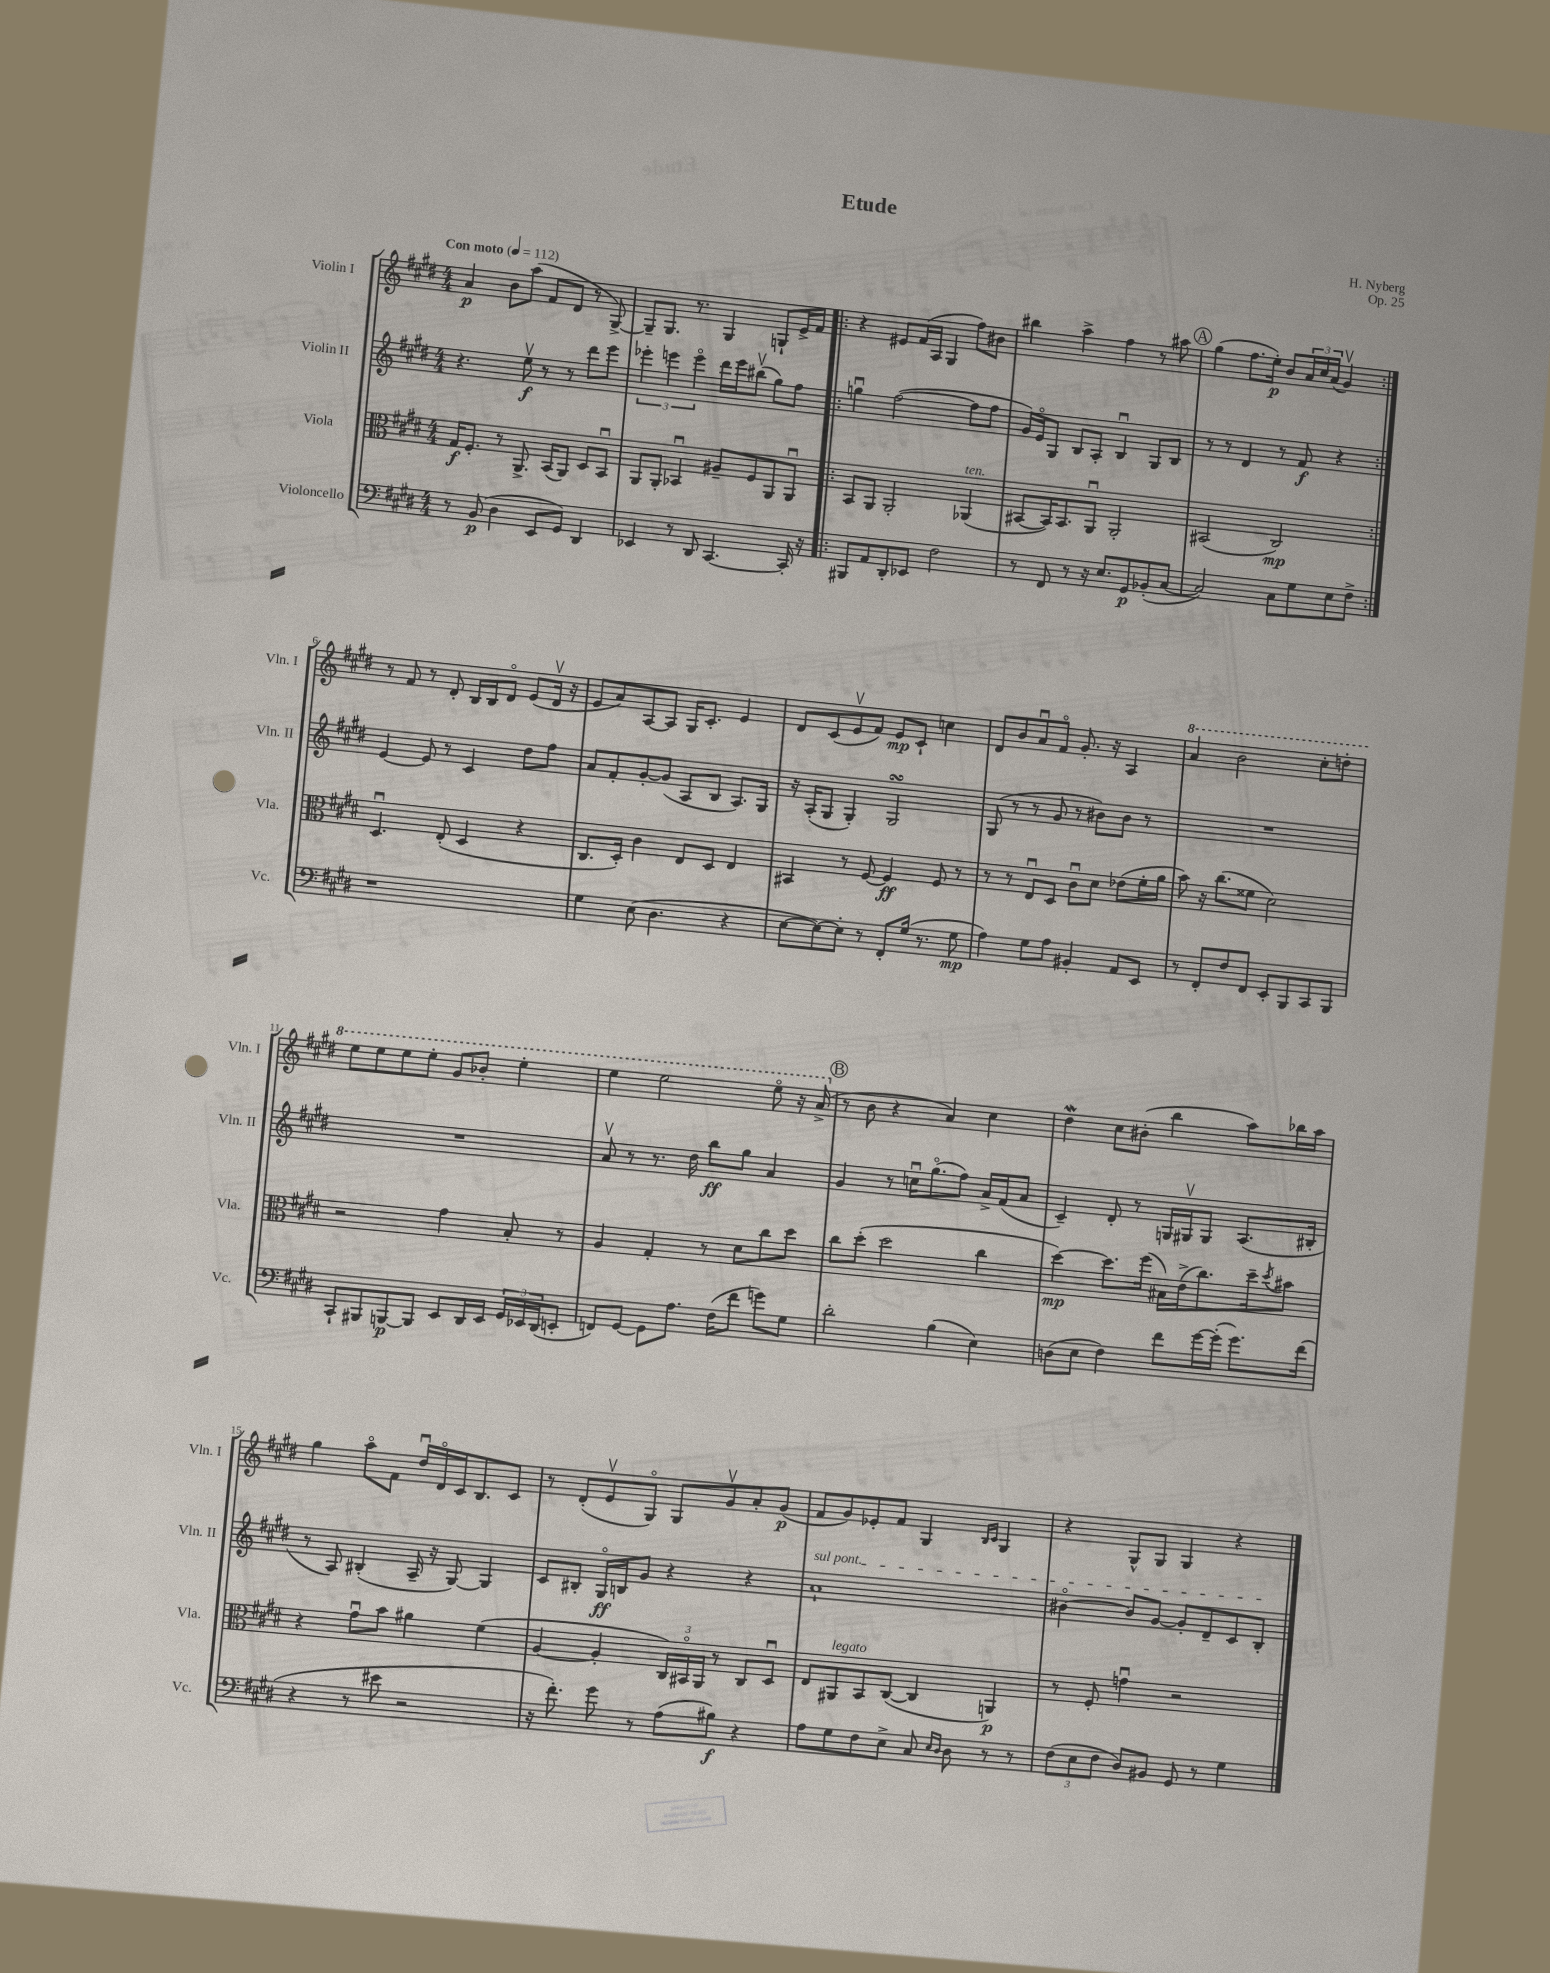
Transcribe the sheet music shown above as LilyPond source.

\header { title = "Etude" composer = "H. Nyberg" opus = "Op. 25" }
<<
\new StaffGroup <<
\new Staff = "s0" \with { instrumentName = "Violin I" shortInstrumentName = "Vln. I" } {
    \clef treble \key e \major \numericTimeSignature \time 4/4 \tempo "Con moto" 4 = 112
    a'4\p b'8 a''8( fis'8 dis'8 r8 gis8~->) |
    gis8-- gis8. r8. gis4 g8-! e'16-> fis'16 |
    \repeat volta 2 { r4 eis'8 fis'16( a16 gis4 fis''8) bis'8 |
    bis''4 a''4-> fis''4 r8 ais''8 |
    \mark \markup { \circle "A" } gis''4( fis''8. e''16-.\p) b'8 \tuplet 3/2 { a'16 cis''16 a'16( } gis'4\upbow) | }
    r8 fis'8 r8 dis'8-. b16 b16 dis'8\flageolet e'8( dis'16\upbow r16 |
    e'8 a'8) a8~ a8 gis16 cis'8.-. e'4 |
    dis'8 cis'8( e'8\upbow fis'8) e'8\mp cis'8-! c''4 |
    dis'8 b'8 a'8\downbow fis'8\flageolet gis'8.-. r16 a4 |
    \ottava #1 a''4 b''2 cis'''8-. d'''8-. |
    e'''8 e'''8 e'''8 e'''8-. gis''8 bes''8-. e'''4-. |
    e'''4 e'''2 e'''8\flageolet r16 a''16->( \ottava #0 |
    \mark \markup { \circle "B" } r8 b'8 r4 a'4) cis''4 |
    dis''4\mordent cis''8 bis'8-.( b''4 a''8) bes''16 a''16 |
    gis''4 a''8\flageolet fis'8 dis''16\downbow dis'16\flageolet cis'16 b8. cis'8 |
    r8 dis'8-.( e'8\upbow gis8\flageolet) gis8 gis'8\upbow a'8-. gis'8\p( |
    fis'8 gis'8) ees'8-. fis'8 gis4 \grace { b16 cis'16 } gis4 |
    r4 gis8-^ gis8 gis4 r4 \bar "|." |
}
\new Staff = "s1" \with { instrumentName = "Violin II" shortInstrumentName = "Vln. II" } {
    \clef treble \key e \major \numericTimeSignature \time 4/4
    r4. e''8\upbow\f r8 r8 dis'''8 e'''8 |
    \tuplet 3/2 { ees'''4-. e'''4 e'''4\flageolet } dis'''16 e'''16 bis''8\upbow( gis''8) fis''8 |
    \repeat volta 2 { g''4\downbow fis''2~( fis''8 fis''8 |
    gis'16) e'16\flageolet gis8 b8 a8-. b4\downbow gis8 b8 |
    \mark \markup { \circle "A" } r8 r8 dis'4 r8 fis'8\f r4 | }
    e'4~ e'8 r8 cis'4 dis''8 fis''8 |
    a'8 fis'8-. gis'8~-. gis'8( a8 b8 a8.) gis16 |
    r16 a16-.( gis8 gis4-.) gis2\turn |
    gis8( r8 r8 gis'8 r8 bis'8) bis'8 r8 |
    R1 |
    R1 |
    a'8\upbow r8 r8. dis''16 b''8\ff gis''8 a'4 |
    \mark \markup { \circle "B" } gis'4 r8 c''16\downbow gis''8.\flageolet( fis''8) a'16-> fis'16( a'8 |
    cis'4--) dis'8-. r8 g16 gis16\upbow gis8 a8.( bis16-. |
    r8 a8) bis4-.( a16-- r16 gis8~) gis4 |
    cis'8 bis8-. gis16\flageolet\ff b16 gis'8 r4 r4 |
    \once \override TextSpanner.bound-details.left.text = \markup { \italic "sul pont." } a'1-!\startTextSpan |
    bis'4~\flageolet bis'8 gis'8~ gis'8-. dis'8-- cis'8 b8-.\stopTextSpan \bar "|." |
}
\new Staff = "s2" \with { instrumentName = "Viola" shortInstrumentName = "Vla." } {
    \clef alto \key e \major \numericTimeSignature \time 4/4
    gis16\f fis8.-. r8 a,8.-> b,16( a,8) dis8 b,8\downbow |
    a,8 a,8-. bes,4\downbow ais8-- fis8 a,8 a,8\downbow |
    \repeat volta 2 { b,8 a,8 a,2-. aes,4^\markup { \italic "ten." }( |
    bis,8~ bis,16) bis,8. a,8\downbow a,2-. |
    \mark \markup { \circle "A" } bis,2( cis2\mp) | }
    dis4.\downbow e8-.( dis4 r4 |
    cis8. dis16-.) cis'4 e8 dis8 e4 |
    bis,4 r8 fis8~ fis4\ff fis8 r8 |
    r8 r8 e8\downbow dis8 cis'8\downbow dis'8 ees'8( fis'16-. a'16 |
    b'8) r16 cis''8.( fisis'8 dis'2) |
    r2 gis'4 b8-. r8 |
    a4 gis4-. r8 dis'8 cis''8 dis''8 |
    \mark \markup { \circle "B" } cis''8 dis''8-.( dis''2 cis''4 |
    dis''4~\mp) dis''8. fis''16( bis16) e'16->( cis''8.) dis''16-- \acciaccatura { dis''8 } bis'8 |
    r4 gis'8\downbow b'8 ais'4 fis'4( |
    a4~ a4-. \tuplet 3/2 { cis16) bis,16\flageolet a,16 } r8 cis8 dis8\downbow |
    e8 ais,8^\markup { \italic "legato" } b,8 cis8~( cis4 a,4\p) |
    r8 fis8-. g'4\downbow r2 \bar "|." |
}
\new Staff = "s3" \with { instrumentName = "Violoncello" shortInstrumentName = "Vc." } {
    \clef bass \key e \major \numericTimeSignature \time 4/4
    r8 b,8\p( dis4 e,8 gis,8) dis,4 |
    ees,4 r8 dis,8 cis,4.~ cis,16-. r16 |
    \repeat volta 2 { bis,,8 a,8 dis,8-. ees,8 fis2 |
    r8 fis,8 r8 r16 e8. gis,8\p bes,8-.( cis8~ |
    \mark \markup { \circle "A" } cis2) cis8 gis8 e8 fis8-> | }
    r1 |
    gis4 e8( dis4. r4 |
    e8~ e8~) e8-. r8 fis,8-. gis16( r8. gis8\mp |
    a4) gis8 a8 bis,4-. a,8 e,8 |
    r8 fis,8-. fis8 fis,8 e,8-. b,,8 cis,8 b,,8 |
    cis,8-! bis,,8 b,,8~\p b,,8 e,8 dis,16 e,16 \tuplet 3/2 { gis,16 ees,16 dis,16( } e,8-. |
    f,8) gis,8~ gis,8 a8. fis16( fis'8 g'8) gis8 |
    \mark \markup { \circle "B" } dis'2-. b4( e4) |
    d8( e8 fis4) fis'8 gis'16~ gis'16-.( gis'8.) fis'16( |
    r4 r8 eis'8 r2 |
    r16 fis'8.-.) gis'8 r8 a8( bis8\f) r4 |
    a8 gis8 fis8 e8-> cis8 \grace { e16 dis16 } dis8 r8 r8 |
    \tuplet 3/2 { fis8( e8 fis8 } dis8) bis,8 gis,8 r8 gis4 \bar "|." |
}
>>
>>
